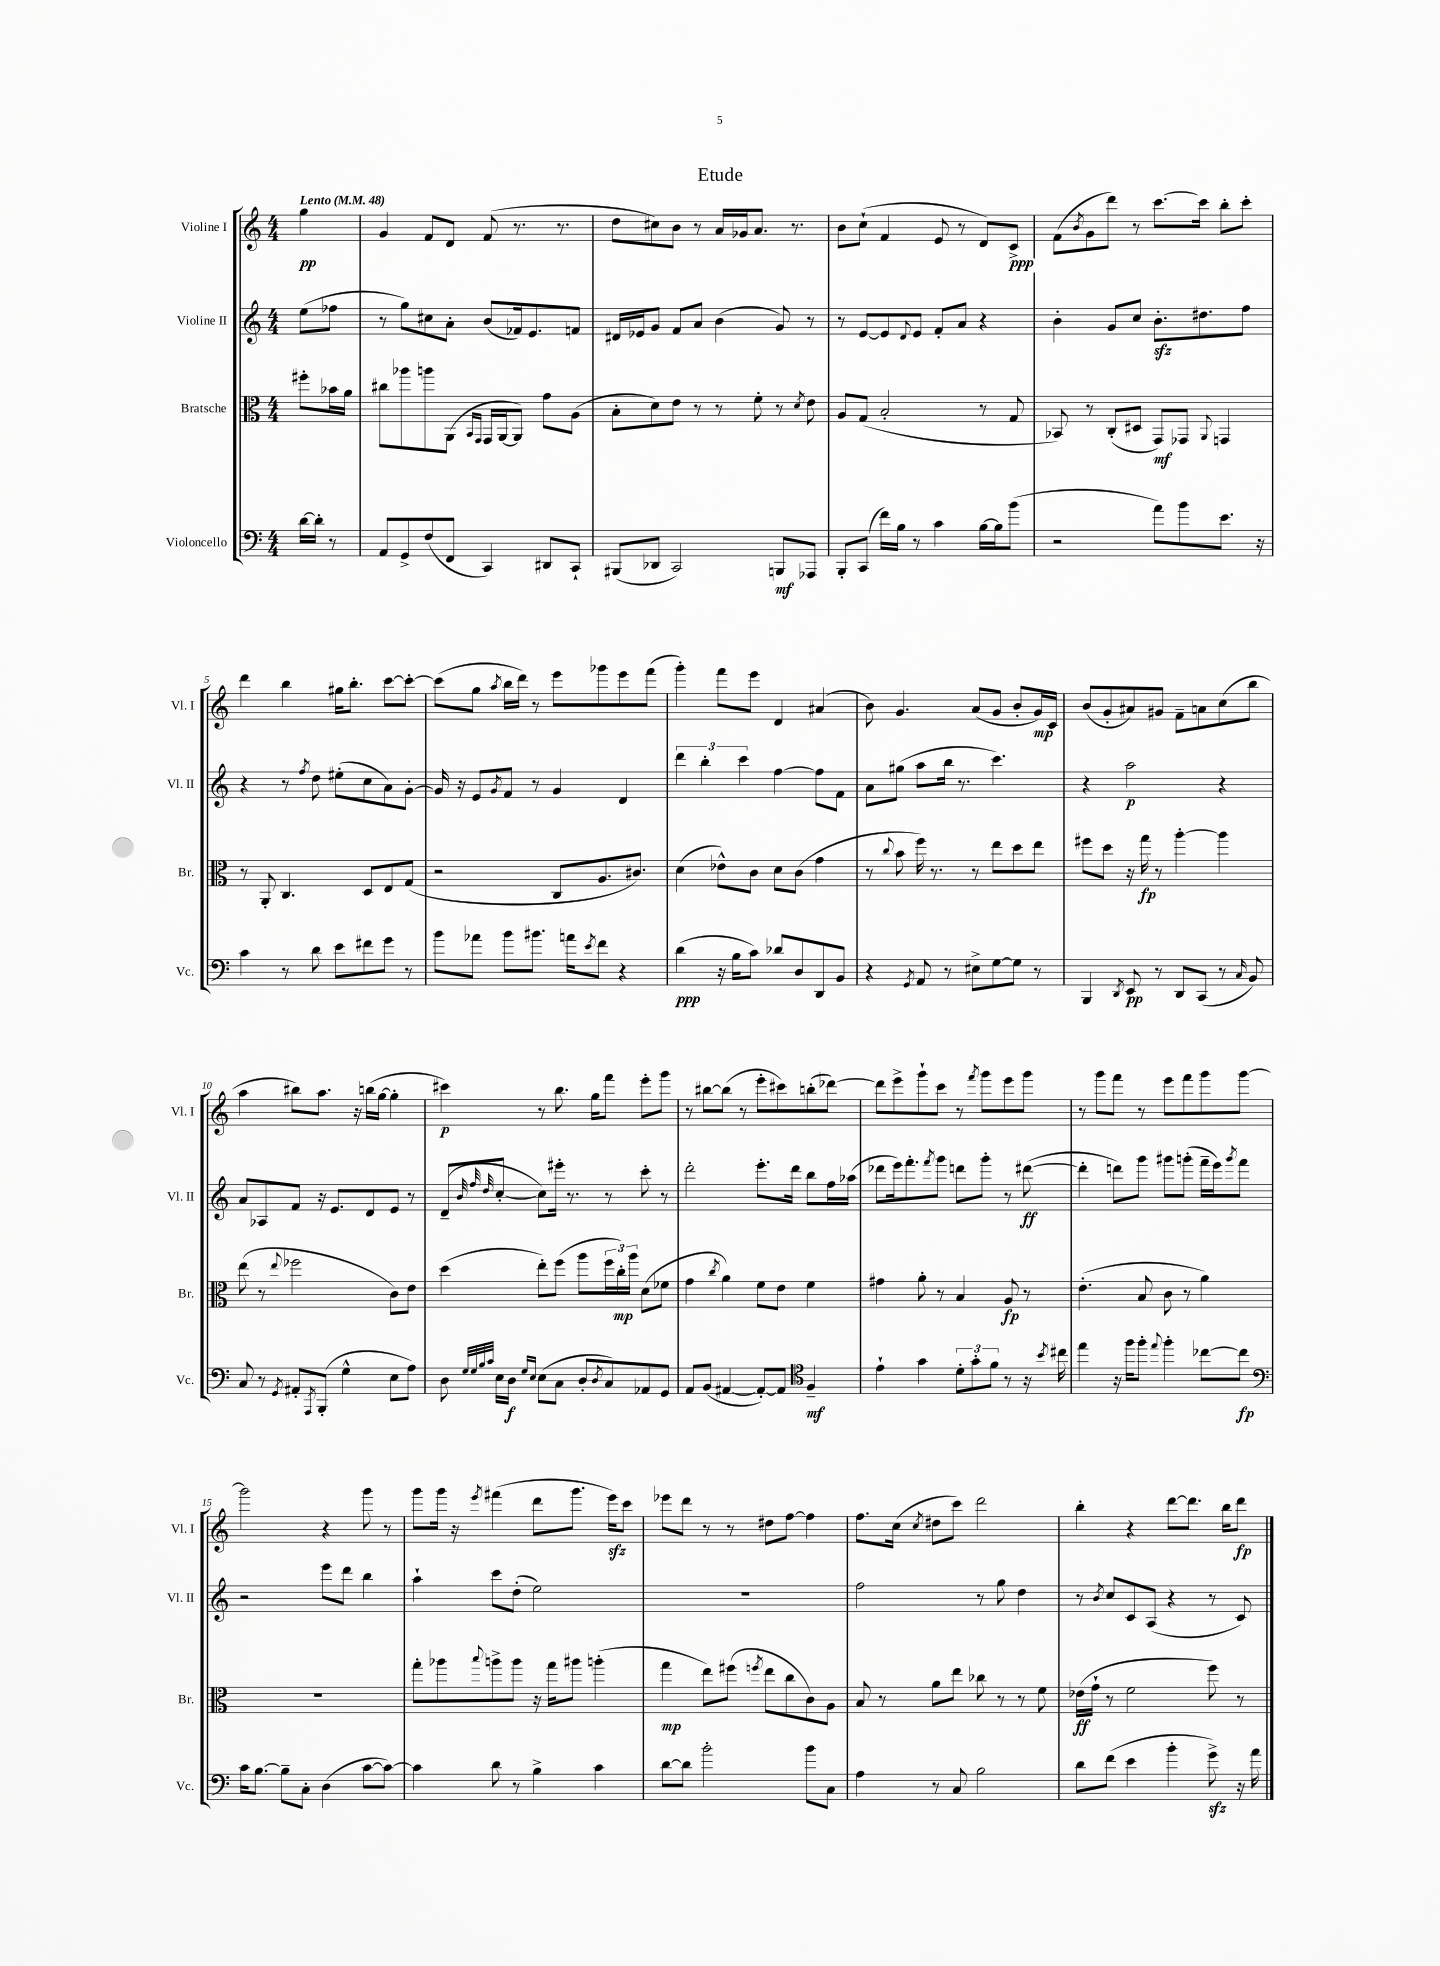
\header { title = "Etude" }
<<
\new StaffGroup <<
\new Staff = "s0" \with { instrumentName = "Violine I" shortInstrumentName = "Vl. I" } {
    \clef treble \key c \major \numericTimeSignature \time 4/4 \partial 4 \tempo "Lento" 4 = 48
    g''4\pp |
    g'4 f'8 d'8 f'8( r8. r8. |
    d''8 cis''8) b'8 r8 a'16 ges'16 a'8. r8. |
    b'8 c''8-!( f'4 e'8 r8 d'8) c'8->\ppp |
    f'8( \acciaccatura { b'8 } g'8 d'''8) r8 c'''8.~ c'''16 b''8-. c'''8-. |
    d'''4 b''4 gis''16 b''8.-. c'''8~ c'''8~-. |
    c'''8( g''8 \acciaccatura { a''8 } b''16 d'''16) r8 e'''8 ges'''8 e'''8 f'''8( |
    g'''4-.) f'''8 e'''8 d'4 ais'4( |
    b'8) g'4. a'8( g'8 b'8-. g'16\mp) c'16 |
    b'8( g'8-. ais'8) gis'8 f'8-- a'8 c''8( b''8 |
    a''4 bis''8) a''8. r16 b''16( g''16~ g''4-. |
    cis'''4\p) r8 b''8. g''16 f'''8 e'''8-. g'''8 |
    r8 bis''8~ bis''8( r8 e'''8-. cis'''8) b''8-.( des'''8~) |
    des'''8 e'''8-> g'''8-! c'''8 r8 \acciaccatura { f'''8 } g'''8 e'''8 g'''8 |
    r8 g'''8 f'''8 r8 e'''8 f'''8 g'''8 g'''8~ |
    g'''2 r4 g'''8 r8 |
    g'''8 g'''16 r16 \acciaccatura { e'''8 } fis'''4( d'''8 g'''8. e'''16\sfz) c'''8 |
    ees'''8 d'''8 r8 r8 dis''8 f''8~ f''4 |
    f''8. c''16( \acciaccatura { c''8 } dis''8 c'''8) d'''2 |
    b''4-. r4 d'''8~ d'''8. b''16 d'''8\fp \bar "|." |
}
\new Staff = "s1" \with { instrumentName = "Violine II" shortInstrumentName = "Vl. II" } {
    \clef treble \key c \major \numericTimeSignature \time 4/4 \partial 4
    e''8( fes''8 |
    r8 g''8) cis''8 a'8-. b'8( fes'16) e'8. f'8 |
    dis'16 ees'16 g'8 f'8 a'8 b'4( g'8) r8 |
    r8 e'8~ e'8 \appoggiatura { d'8 } e'8 f'8-. a'8 r4 |
    b'4-. g'8 c''8 b'8.-.\sfz dis''8. f''8 |
    r4 r8 \acciaccatura { f''8 } d''8 eis''8-.( c''8 a'8) g'8~-. |
    g'16 r16 e'8 \acciaccatura { g'8 } f'8 r8 g'4 d'4 |
    \tuplet 3/2 { d'''4 b''4-. c'''4 } f''4~ f''8 f'8 |
    a'8 gis''8( a''8 b''16 r8. c'''4.) |
    r4 a''2\p r4 |
    a'8 aes8 f'8 r16 e'8. d'8 e'8 r8 |
    d'8--( \grace { b'32 f''32 d''32 } c''8~-. c''8) eis'''16-. r8. r8 c'''8-. r8 |
    d'''2-. e'''8.-. d'''16 b''8 f''16 aes''16( |
    des'''8 e'''16) f'''8.-. \acciaccatura { f'''8 } g'''8 d'''8 g'''8-. r8 dis'''8~\ff( |
    dis'''4-. d'''8) g'''8 gis'''8 g'''8-.( f'''16-- e'''16) \acciaccatura { g'''8 } f'''8 |
    r2 e'''8 d'''8 b''4 |
    a''4-! c'''8 d''8-.( e''2) |
    R1 |
    f''2 r8 g''8 d''4 |
    r8 \acciaccatura { b'8 } c''8 c'8 a8( r4 r8 c'8) \bar "|." |
}
\new Staff = "s2" \with { instrumentName = "Bratsche" shortInstrumentName = "Br." } {
    \clef alto \key c \major \numericTimeSignature \time 4/4 \partial 4
    fis''8-. bes'16 a'16 |
    cis''8 aes''8 a''8 a,8( \grace { b,16 g,16 } g,16 a,16~ a,8) g'8 a8( |
    b8-. d'8) e'8 r8 r8 f'8-. r8 \acciaccatura { d'8 } e'8 |
    a8 g8( b2-. r8 g8 |
    bes,8) r8 c8-.( dis8 g,8\mf) ges,8 \appoggiatura { a,8 } g,4 |
    r8 a,8-. c4. d8 e8 g8( |
    r2 c8 a8. cis'8.) |
    d'4( ees'8-^) c'8 d'8 c'8( g'4 |
    r8 \appoggiatura { c''8 } b'8 f''16) r8. r8 e''8 d''8 e''8 |
    fis''8 d''8 r16 g''16\fp r8 a''4~-. a''4 |
    e''8( r8 \appoggiatura { e''8 } fes''2 c'8) e'8 |
    d''4( e''8-.) f''8( a''8 \tuplet 3/2 { f''16 c''16-.\mp) a''16 } d'8( fes'8 |
    g'4 \acciaccatura { c''8 } a'4) f'8 e'8 f'4 |
    gis'4 a'8-. r8 b4 a8\fp r8 |
    e'4.-.( b8 c'8 r8 a'4) |
    R1 |
    g''8-. aes''8 \appoggiatura { b''8 } a''8-> a''8 r16 g''16 ais''8 a''4-.( |
    g''4\mp e''8) fis''8( \acciaccatura { f''8 } e''8 c''8 c'8) a8 |
    b8 r8 a'8 e''8 ces''8 r8 r8 f'8 |
    ees'16\ff( g'16-! r8 f'2 f''8) r8 \bar "|." |
}
\new Staff = "s3" \with { instrumentName = "Violoncello" shortInstrumentName = "Vc." } {
    \clef bass \key c \major \numericTimeSignature \time 4/4 \partial 4
    d'16~ d'16-. r8 |
    a,8 g,8-> f8( f,8 c,4) dis,8 c,8-! |
    bis,,8( des,8 c,2) b,,8\mf aes,,8 |
    b,,8-. c,8( f'16) b16 r8 c'4 b16~ b16 b'8( |
    r2 a'8) b'8 e'8. r16 |
    c'4 r8 d'8 e'8 fis'8 g'8 r8 |
    b'8 aes'8 b'8 bis'8. a'16 \acciaccatura { e'8 } f'8 r4 |
    d'4\ppp( r16 b16 c'8) des'8 d8 d,8 b,8 |
    r4 \acciaccatura { g,8 } a,8 r8 eis8-> g8~ g8 r8 |
    b,,4 \acciaccatura { d,8 } e,8\pp r8 d,8 c,8( r8 \grace { c16 } b,8) |
    c8 r8 \acciaccatura { g,8 } ais,8-. \acciaccatura { a,,8 } b,,8-.( g4-^ e8 a8) |
    d8 \grace { g32 g32 b32 c'32 } e16 d16\f \grace { g16 e16 } e8( c8 d8-. \acciaccatura { d8 } c8) aes,8 g,8 |
    a,8 b,8( ais,4~ ais,8~-.) ais,8 \clef tenor f4--\mf |
    e'4-! g'4 \tuplet 3/2 { d'8-. g'8-. f'8 } r8 r16 \acciaccatura { b'8 } cis''16 |
    e''4 r16 f''16 f''8-. \appoggiatura { e''8 } f''4-. ces''8~ ces''8\fp |
    \clef bass c'16 b8.~ b8-- c8-. d4( c'8~ c'8~) |
    c'4 d'8 r8 b4-> c'4 |
    d'8~ d'8 b'2-. b'8 c8 |
    a4 r8 c8 b2 |
    d'8 f'8( e'4 b'4-. g'8->\sfz) r16 a'16 \bar "|." |
}
>>
>>
